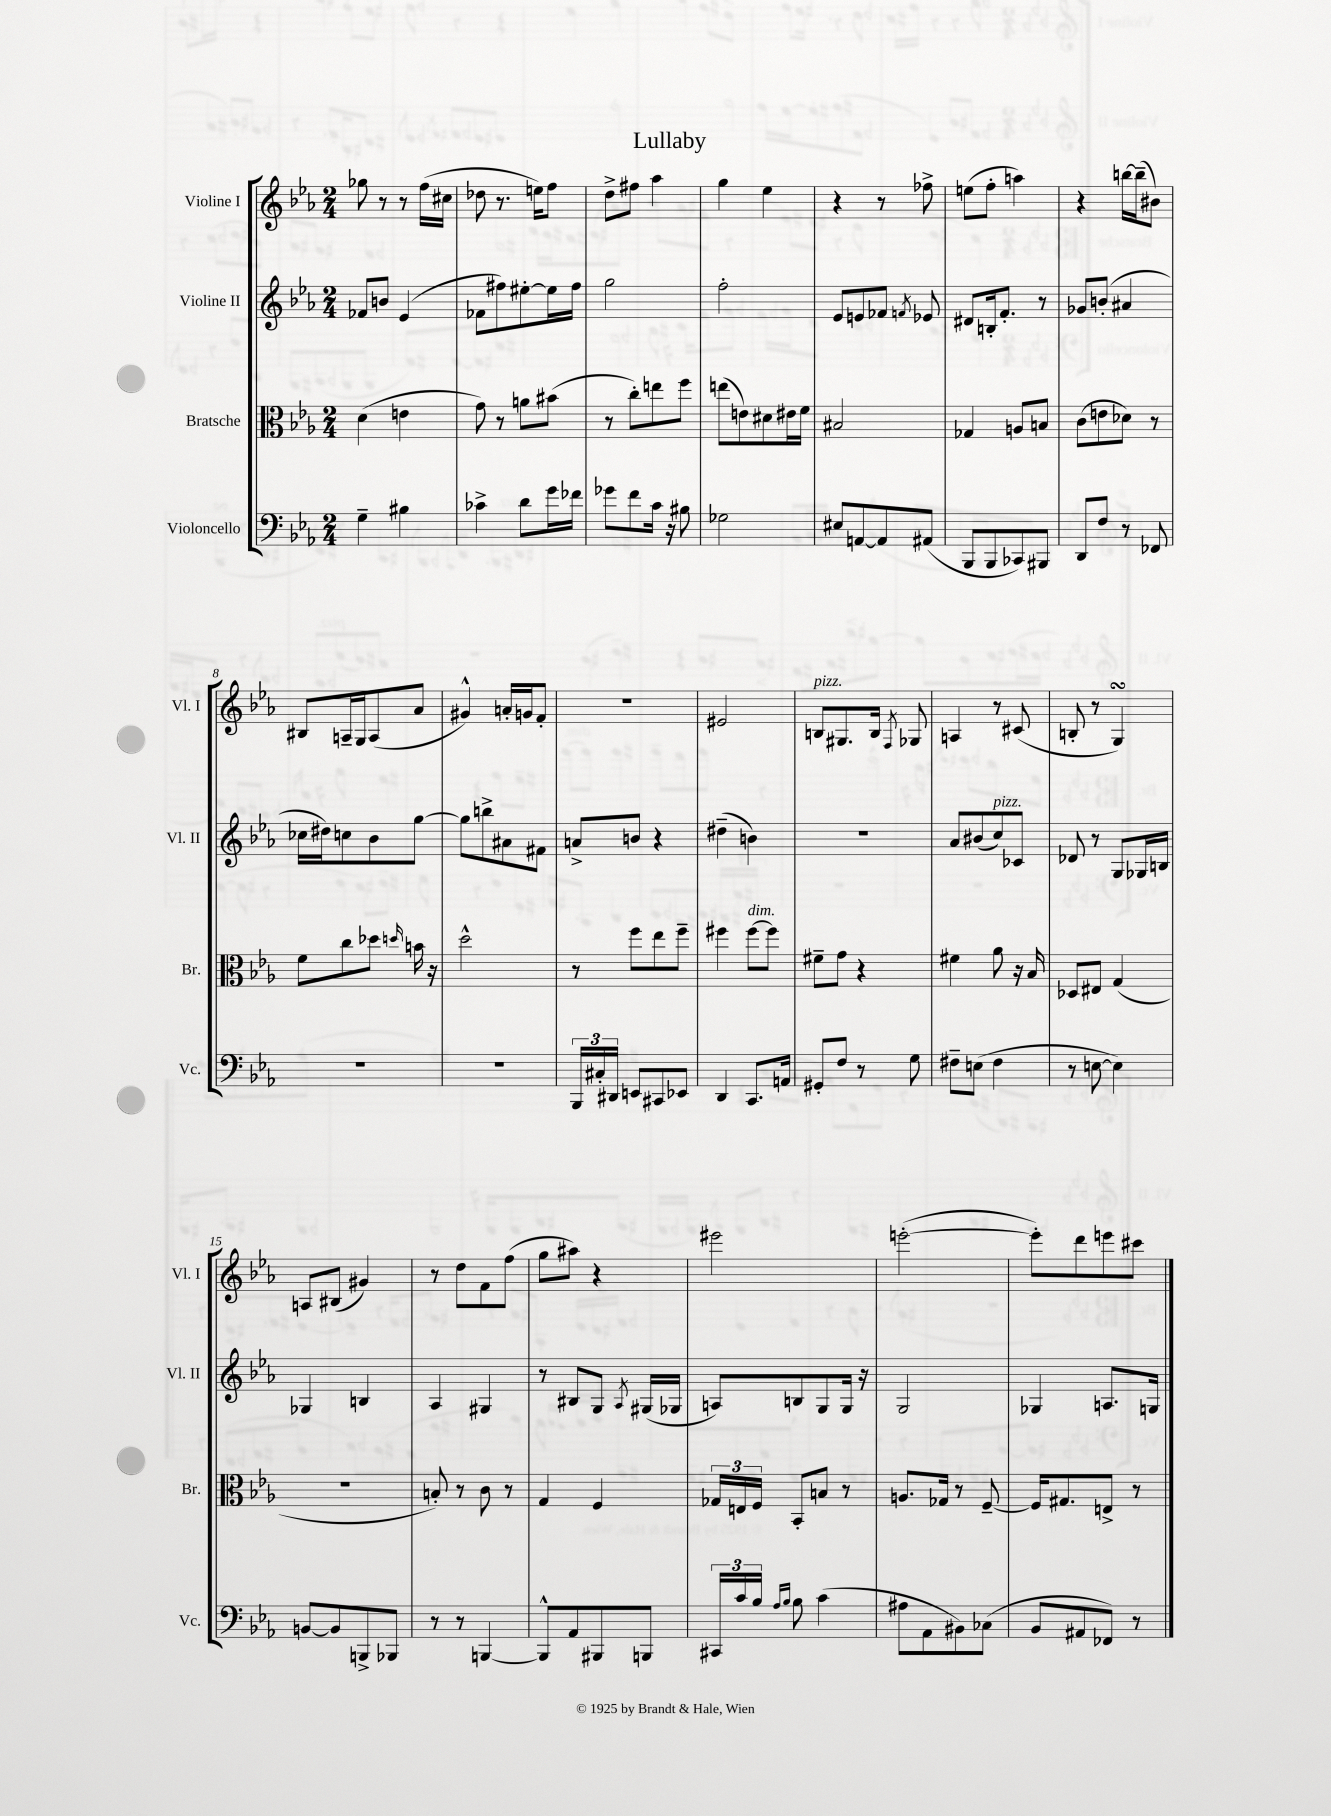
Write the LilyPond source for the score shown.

\header { title = "Lullaby" }
<<
\new StaffGroup <<
\new Staff = "s0" \with { instrumentName = "Violine I" shortInstrumentName = "Vl. I" } {
    \clef treble \key ees \major \numericTimeSignature \time 2/4
    \autoBeamOff ges''8 r8 r8 f''16[( cis''16] |
    des''8 r8. e''16[) f''8] |
    d''8[-> fis''8] aes''4 |
    g''4 ees''4 |
    r4 r8 fes''8-> |
    e''8[( f''8]-. a''4) |
    r4 b''16[~ b''16--( bis'8]) |
    bis8[ a16-- g16 a8( aes'8] |
    gis'4-^) a'16[-. g'16 f'8]-. |
    r2 |
    eis'2 |
    b8[^\markup { \italic "pizz." } gis8. b16] \acciaccatura { f8 } ges8 |
    a4 r8 cis'8( |
    b8-. r8 g4\turn) |
    a8[ bis8]( gis'4) |
    r8 d''8[ f'8 f''8]( |
    g''8[ ais''8]) r4 |
    eis'''2 |
    e'''2~-.( |
    e'''8[-.) d'''8 e'''8 cis'''8] \bar "|." |
}
\new Staff = "s1" \with { instrumentName = "Violine II" shortInstrumentName = "Vl. II" } {
    \clef treble \key ees \major \numericTimeSignature \time 2/4
    \autoBeamOff fes'8[ b'8] ees'4( |
    fes'8[ fis''8) eis''8~-. eis''16 fis''16] |
    g''2 |
    f''2-. |
    ees'8[ e'8 fes'8] \acciaccatura { f'8 } ees'8 |
    dis'8[ b16-. f'8.]-. r8 |
    ges'8[ b'8]-.( ais'4 |
    ces''16[ dis''16) c''8 bes'8 g''8]~ |
    g''8[ b''8-> ais'8 fis'8] |
    a'8[-> b'8] r4 |
    dis''4--( b'4) |
    R2 |
    aes'8[ bis'8( c''8^\markup { \italic "pizz." }) ces'8] |
    des'8 r8 g8[ ges16 b16] |
    ges4 b4 |
    aes4 gis4 |
    r8 bis8[ g8] \acciaccatura { aes8 } gis16[( ges16] |
    a8[) b8 g8 g16] r16 |
    g2 |
    ges4 a8.[ g16] \bar "|." |
}
\new Staff = "s2" \with { instrumentName = "Bratsche" shortInstrumentName = "Br." } {
    \clef alto \key ees \major \numericTimeSignature \time 2/4
    \autoBeamOff d'4( e'4 |
    g'8) r8 a'8[ bis'8]( |
    r8 c''8[-.) e''8 f''8] |
    e''8[( e'8) dis'8 eis'16 f'16] |
    bis2 |
    ges4 a8[ b8] |
    c'8[( e'8 des'8]) r8 |
    f'8[ c''8 des''8] \grace { d''16 } b'16 r16 |
    d''2-^ |
    r8 f''8[ ees''8 f''8]-- |
    fis''4 fis''8[~^\markup { \italic "dim." } fis''8] |
    fis'8[-- g'8] r4 |
    fis'4 aes'8 r16 bes16 |
    des8[ eis8] g4( |
    r2 |
    b8-.) r8 c'8 r8 |
    g4 f4 |
    \tuplet 3/2 { ges16[ e16 f16] } bes,8[-. b8] r8 |
    a8.[ ges16] r8 f8~-- |
    f16[ gis8. e8]-> r8 \bar "|." |
}
\new Staff = "s3" \with { instrumentName = "Violoncello" shortInstrumentName = "Vc." } {
    \clef bass \key ees \major \numericTimeSignature \time 2/4
    \autoBeamOff g4-- bis4 |
    ces'4-> d'8[ g'16 fes'16] |
    ges'8[ f'8 c'16] r16 bis8 |
    ges2 |
    eis8[ a,8~ a,8 ais,8]( |
    bes,,8[ bes,,8 ces,8) bis,,8] |
    d,8[ f8] r8 fes,8 |
    R2 |
    R2 |
    \tuplet 3/2 { bes,,16[ cis16-. dis,16] } e,8[ cis,8 ees,8] |
    d,4 c,8.[ a,16] |
    gis,8[-. f8] r8 g8 |
    fis8[-- e8]( fis4 |
    r8 e8~ e4) |
    b,8[~ b,8 b,,8-> bes,,8] |
    r8 r8 b,,4~ |
    b,,8[-^ aes,8 bis,,8 b,,8] |
    \tuplet 3/2 { cis,16[ c'16 bes16] } \grace { aes16[ bes16] } bes8 c'4( |
    ais8[ aes,8 bis,8) ces8]( |
    bes,8[ ais,8 fes,8]) r8 \bar "|." |
}
>>
>>
